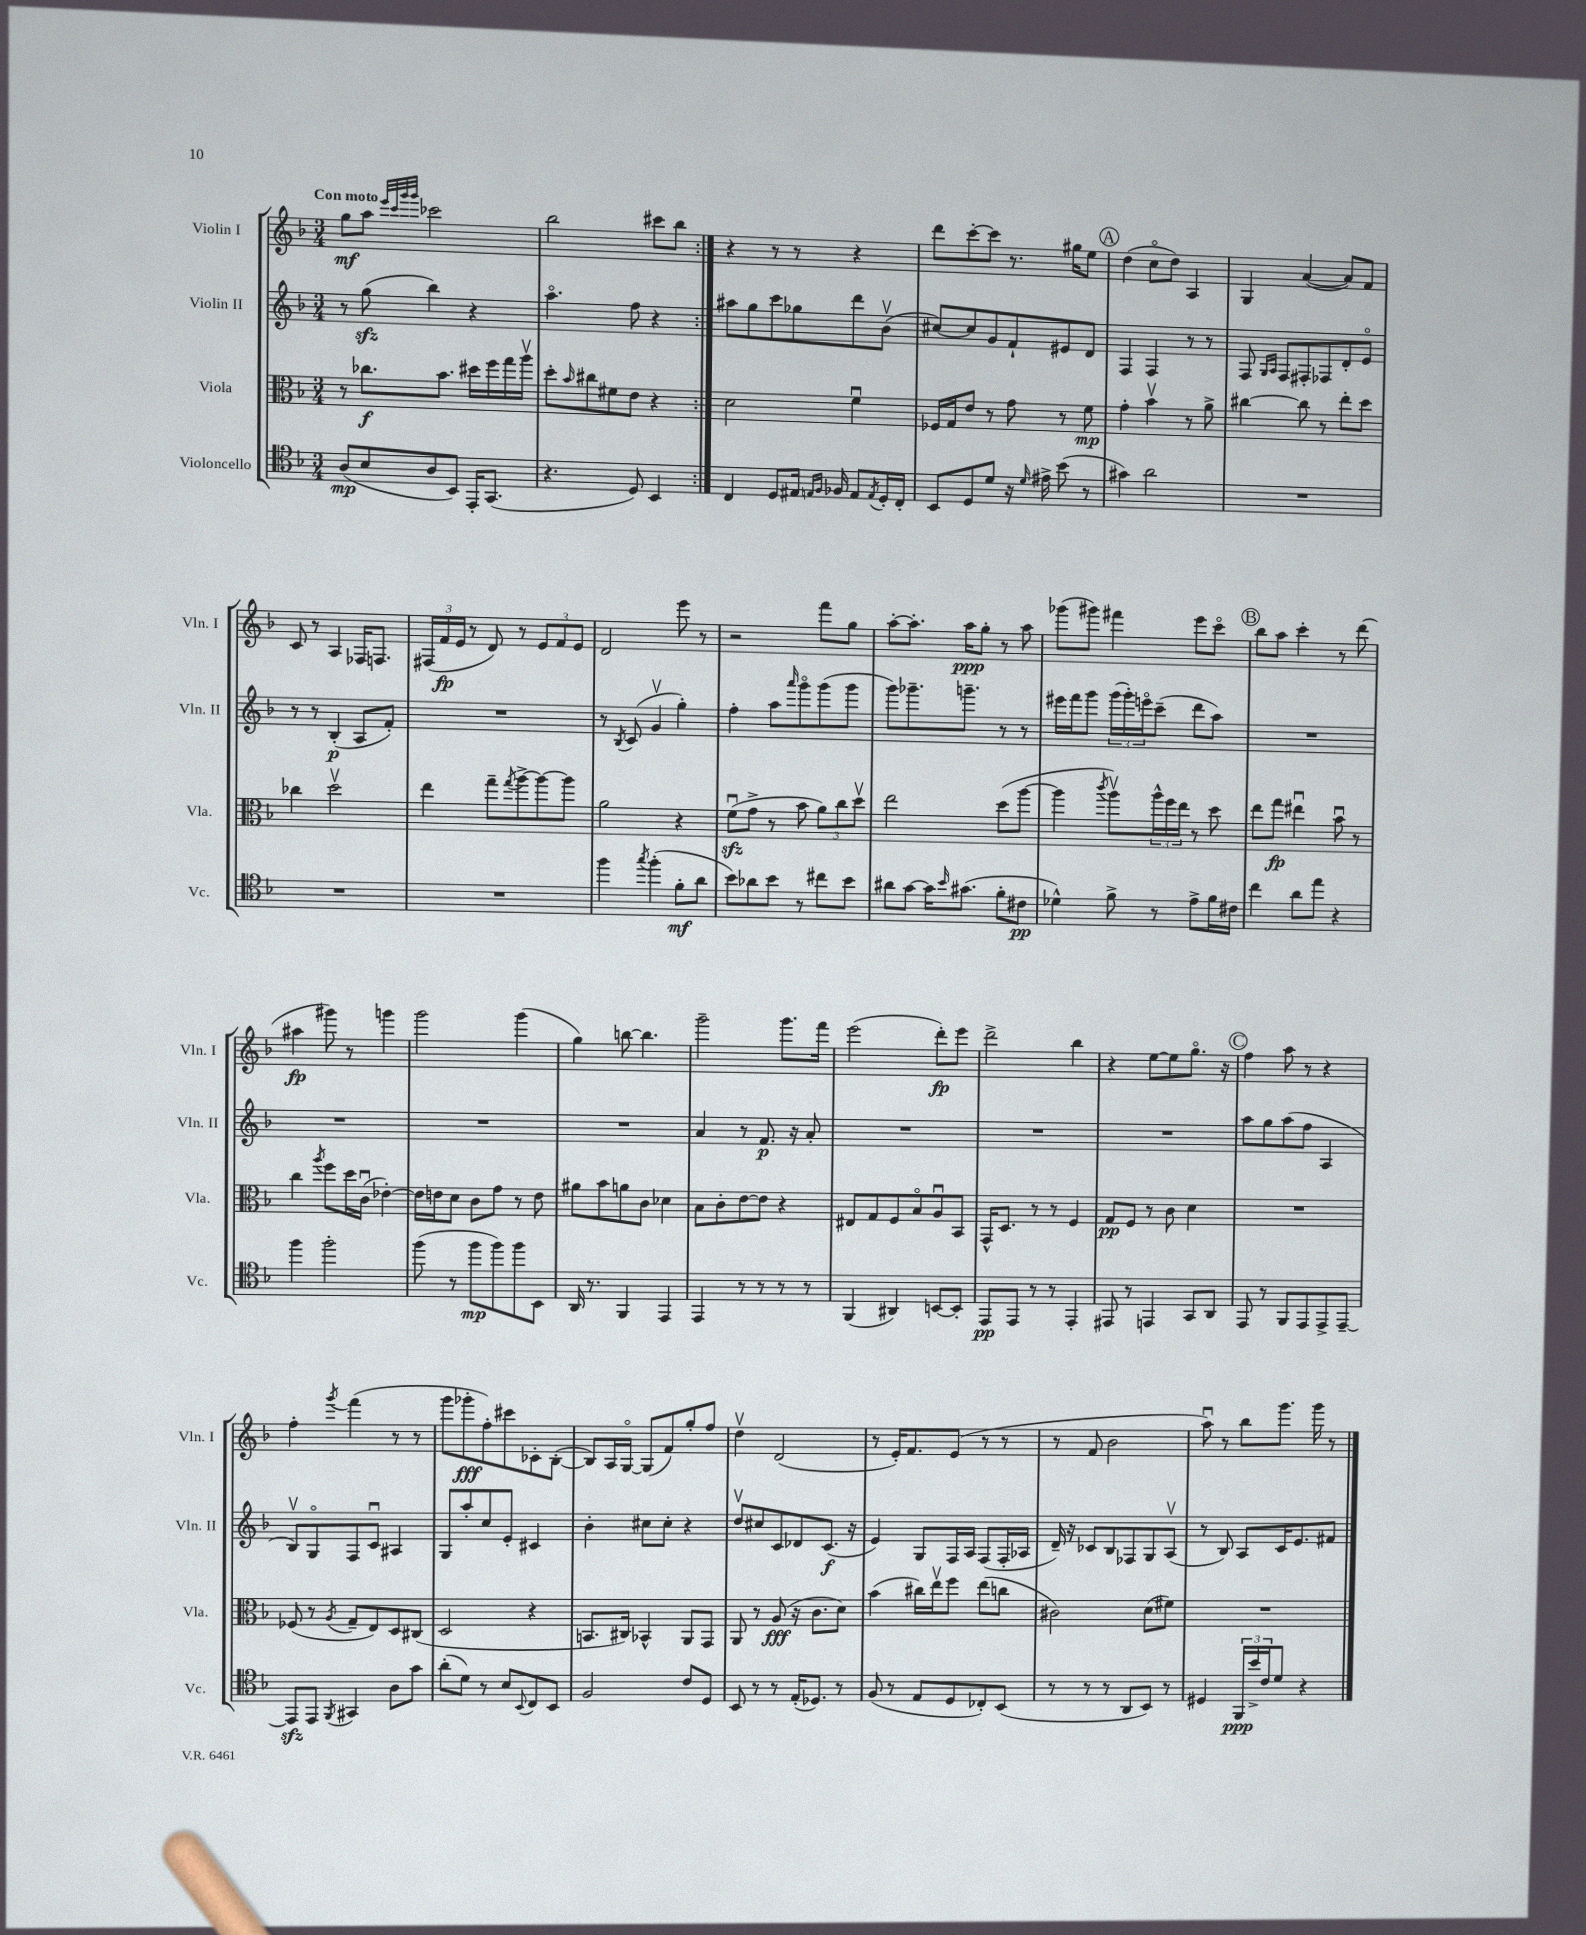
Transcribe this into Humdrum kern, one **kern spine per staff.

**kern	**kern	**kern	**kern
*staff4	*staff3	*staff2	*staff1
*clefC4	*clefC3	*clefG2	*clefG2
*k[b-]	*k[b-]	*k[b-]	*k[b-]
*M3/4	*M3/4	*M3/4	*M3/4
(8A/L	8r	8r	8gg\L
8B-/	8.cc-\L	(8gg\	8aa\J
.	.	.	32qqeee/LLL
.	.	.	32qqccc/
.	.	.	32qqggg/
.	.	.	32qqggg/JJJ
8A/	.	4bb-\)	2ccc-\
.	8.b-\J	.	.
8BB-/J)	.	.	.
16EE'/LK	16dd#\LL	4r	.
(8.GG/J	16ff\	.	.
.	16gg\	.	.
.	16aav\JJ	.	.
=	=	=	=
4.r	8dd'\L	4.aao\	2bb-\
.	16qqb-/	.	.
.	8cc#\	.	.
.	8f#\	.	.
8D/)	8e\J	8ff\	.
4BB-/	4r	4r	8ccc#\L
.	.	.	8bb-\J
=:|!	=:|!	=:|!	=:|!
4C/	2d\	8aa#\L	4r
.	.	8gg\	.
8D/L	.	8ccc\	8r
16E#/Jk	.	8gg-\	8r
16qqE/LL	.	.	.
16qqF/JJ	.	.	.
16F-/	.	.	.
8E/L	4fu\	8ddd\	4r
8qE/	.	.	.
16D'/L	.	(8b-v\J	.
16C'/JJ	.	.	.
=	=	=	=
8BB-/L	16F-/LL	[8cc#/L)	8ddd\L
.	16G/J	.	.
8D/	8e/J	8cc#/]	[8ccc'\
8d/J	8r	8g/	8ccc\]J
16r	8g\	8f`/	8.r
16qqd/	.	.	.
16e#^\	.	.	.
(8b-\	8r	8e#/	.
.	.	.	16gg#\LK
8r	8f\	8d/J	8ee\J
=	=	=	=
4g#\)	4g'\	4F/	(4dd\
2a\	4b-v\	4F/	8cco\L
.	.	.	8dd\J)
.	8r	8r	4A/
.	8a^\	8r	.
=	=	=	=
2.r	[4cc#\	8F/	4G/
.	.	16qqG/LL	.
.	.	16qqA/JJ	.
.	.	8F/L	.
.	8cc#\]	8F#'/	([4a/
.	8r	8F-/	.
.	8ee'\L	8d'/	8a/]L)
.	8dd\J	8eo/J	8f/J
=	=	=	=
2.r	4cc-\	8r	8c/
.	.	8r	8r
.	2ddv\	(4B-'/	4A/
.	.	8A/L	16F-/LK
.	.	.	8.F/J
.	.	8f'/J)	.
=	=	=	=
2.r	4ee\	2.r	(24F#/LL
.	.	.	24f/
.	.	.	24e/JJ
.	.	.	8r
.	8gg~\L	.	8d/)
.	8qgg/	.	.
.	[8aa^\	.	8r
.	8aa\_	.	12e/L
.	.	.	12f/
.	8aa\]J	.	.
.	.	.	12e/J
=	=	=	=
4ff\	2a\	8r	2d/
.	.	8qB-/	.
.	.	(8c/	.
8qgg/	.	.	.
(4ff'\	.	4gv/	.
8f'\L	4r	4gg'\)	8eee\
8a\J	.	.	8r
=	=	=	=
8b-\L)	(8fu\L	4ff'\	2r
8a-\	8g^\J	.	.
8b-\J	8r	8aa\L	.
.	.	16qqaaa/	.
8r	8b-\	8gggo\	.
8cc#\L	12a\L)	(8ggg\	8fff\L
.	12cc\	.	.
8b-\J	.	8ggg\J	8gg\J
.	12ddv\J	.	.
=	=	=	=
8a#\L	2ee\	8ggg\L)	[8aa'\L
[8g\J	.	8.ggg-~\	8.aa'\]J
16g\]LK	.	.	.
16qqb-/	.	.	.
(8.g#\J	.	8.ggg~\J	16aa\LK
.	.	.	8gg'\J
8f'\L	(8dd\L	8r	8r
8c#\J	[8aa\J	8r	8aa\
=	=	=	=
4d-^^\)	4aa\]	16eee#\LL	(8ggg-\L
.	.	16fff\J	.
.	.	8ggg\J	8ggg#\J)
.	8qccc/	.	.
8f^\	8aav\L)	(24ggg\LL	4fff#\
.	.	24ggg'\)	.
.	.	24eeeo\J	.
8r	24aa^^\L	(8ccc~\J	.
.	24ff\	.	.
.	24ee\JJ	.	.
8e^\L	8r	8ddd\L	8eee\L
16f\L	8dd\	8aa\J)	8ccco\J
16c#\JJ	.	.	.
=	=	=	=
4cc\	8ee\L	2.r	8bb-\L
.	8gg\J	.	8aa\J
8a\L	4ee#u\	.	4ccc'\
8ee\J	.	.	.
4r	8b-u\	.	8r
.	8r	.	(8ddd\
=	=	=	=
4ff\	4cc\	2.r	4aa#\
.	8qaa/	.	.
2ff'\	8ff\L	.	8ggg#\)
.	16dd\L	.	8r
.	(16cu\JJ	.	.
.	[4e-'\)	.	4ggg\
=	=	=	=
(8ff\	16e-\]LL	2.r	2ggg\
.	16e\J	.	.
8r	8d\J	.	.
8ff\L	8c\L	.	.
8ff\)	8g\J	.	.
8ff\	8r	.	(4ggg\
8BB-\J	8e\	.	.
=	=	=	=
16AA/	8a#\L	2.r	4gg\)
8.r	.	.	.
.	8b-\	.	.
4FF/	8a\	.	[8bb\
.	8c\J	.	4.bb\]
4EE/	4d-\	.	.
=	=	=	=
4EE/	8B-\L	4a/	2ggg~\
.	8c'\	.	.
8r	[8e\	8r	.
8r	8e\]J	8.f/	.
8r	4r	.	8.ggg\L
.	.	16r	.
8r	.	8a'/	.
.	.	.	16fff\Jk
=	=	=	=
(4FF/	8E#/L	2.r	(2eee\
.	8G/	.	.
4AA#/)	8F/	.	.
.	8B-o/	.	.
[8BB/L	8Au/	.	8ddd'\L)
8BB'/]J	8BB-/J	.	8eee\J
=	=	=	=
8EE/L	16GG^^/LK	2.r	2ddd^\
.	8.D/J	.	.
8EE/J	.	.	.
8r	8r	.	.
8r	8r	.	.
4EE'/	4F/	.	4bb-\
=	=	=	=
8EE#/	8G/L	2.r	4r
8r	8F/J	.	.
4EE/	8r	.	[8ee\L
.	8c\	.	8ee\]
8GG/L	4d\	.	8.ggo\J
8AA/J	.	.	.
.	.	.	16r
=	=	=	=
8EE/	2.r	8aa\L	4ff\
8r	.	8gg\	.
8FF/L	.	(8aa\	8aa\
8EE/	.	8ff\J	8r
8EE^/	.	4A/	4r
[8EE~/J	.	.	.
=	=	=	=
8EE/]L	(8F-/	8B-v/L)	4ff'\
8EE/J	8r	8Go/	.
8qFF/	8qA/	.	8qggg/
4GG#/	8G~/L	8F/	(4fff\
.	8E/)	8cu/J	.
8A\L	8D/	4A#/	8r
8g\J	(8C#/J	.	8r
=	=	=	=
(8a'\L	2D/	8G/L	8ggg\L
8d\J)	.	8aa'/	8ggg-'\
8r	.	8cc/	8ff'\)
8B-/L	.	8e'/J	8ccc#\
8qqBB-/	.	.	.
8C/	4r	4c#/	8c-'\
8BB-/J	.	.	([8B-'\J
=	=	=	=
2F/	8.BB/L	4b-'\	8B-/]L)
.	.	.	16A/L
.	16C#/Jk)	.	[16Go/JJ
.	4BB-^^/	8cc#\L	(8G/]L
.	.	8cc#'\J	8f/)
8c/L	8AA/L	4r	8gg'/
8D/J	8GG/J	.	8ff/J
=	=	=	=
8BB-/	8AA/	8ddv/L	4ddv\
8r	8r	8cc#/	.
8r	(8A/	8c/	(2d/
(16E'/LK	16r	8d-/	.
8.D-/J)	8.c\L	.	.
.	.	(8.c/J	.
8r	8d\J)	.	.
.	.	16r	.
=	=	=	=
(8F/	(4b-\	4e/)	8r
8r	.	.	16e'/LK)
.	.	.	8.f/
8E/L	16cc#\LL)	8G/L	.
.	16eev\J	.	.
8D/	8ff\J	16F/L	(8e/J
.	.	16A/JJ	.
8C-'/)	(8ee\L	(8F/L	8r
(8BB-/J	8cc\J	16F'/L	8r
.	.	16A-/JJ	.
=	=	=	=
8r	2c#\)	16d~/)	8r
.	.	16r	.
8r	.	8c-/L	8f/
8r	.	8B-/	2b-\
8AA/L	.	8F-/	.
8BB-/J)	(8d\L	8G/	.
8r	8f#\J)	(8Av/J	.
=	=	=	=
4D#/	2.r	8r	8aau\)
.	.	8B-/)	8r
24FF/LL	.	8A/L	8bb-\L
24b-^/	.	.	.
24c/J	.	.	.
8d/J	.	16c/K	8.ggg\J
.	.	8.e/	.
4r	.	.	.
.	.	.	16ggg\
.	.	8f#/J	8r
==	==	==	==
*-	*-	*-	*-
